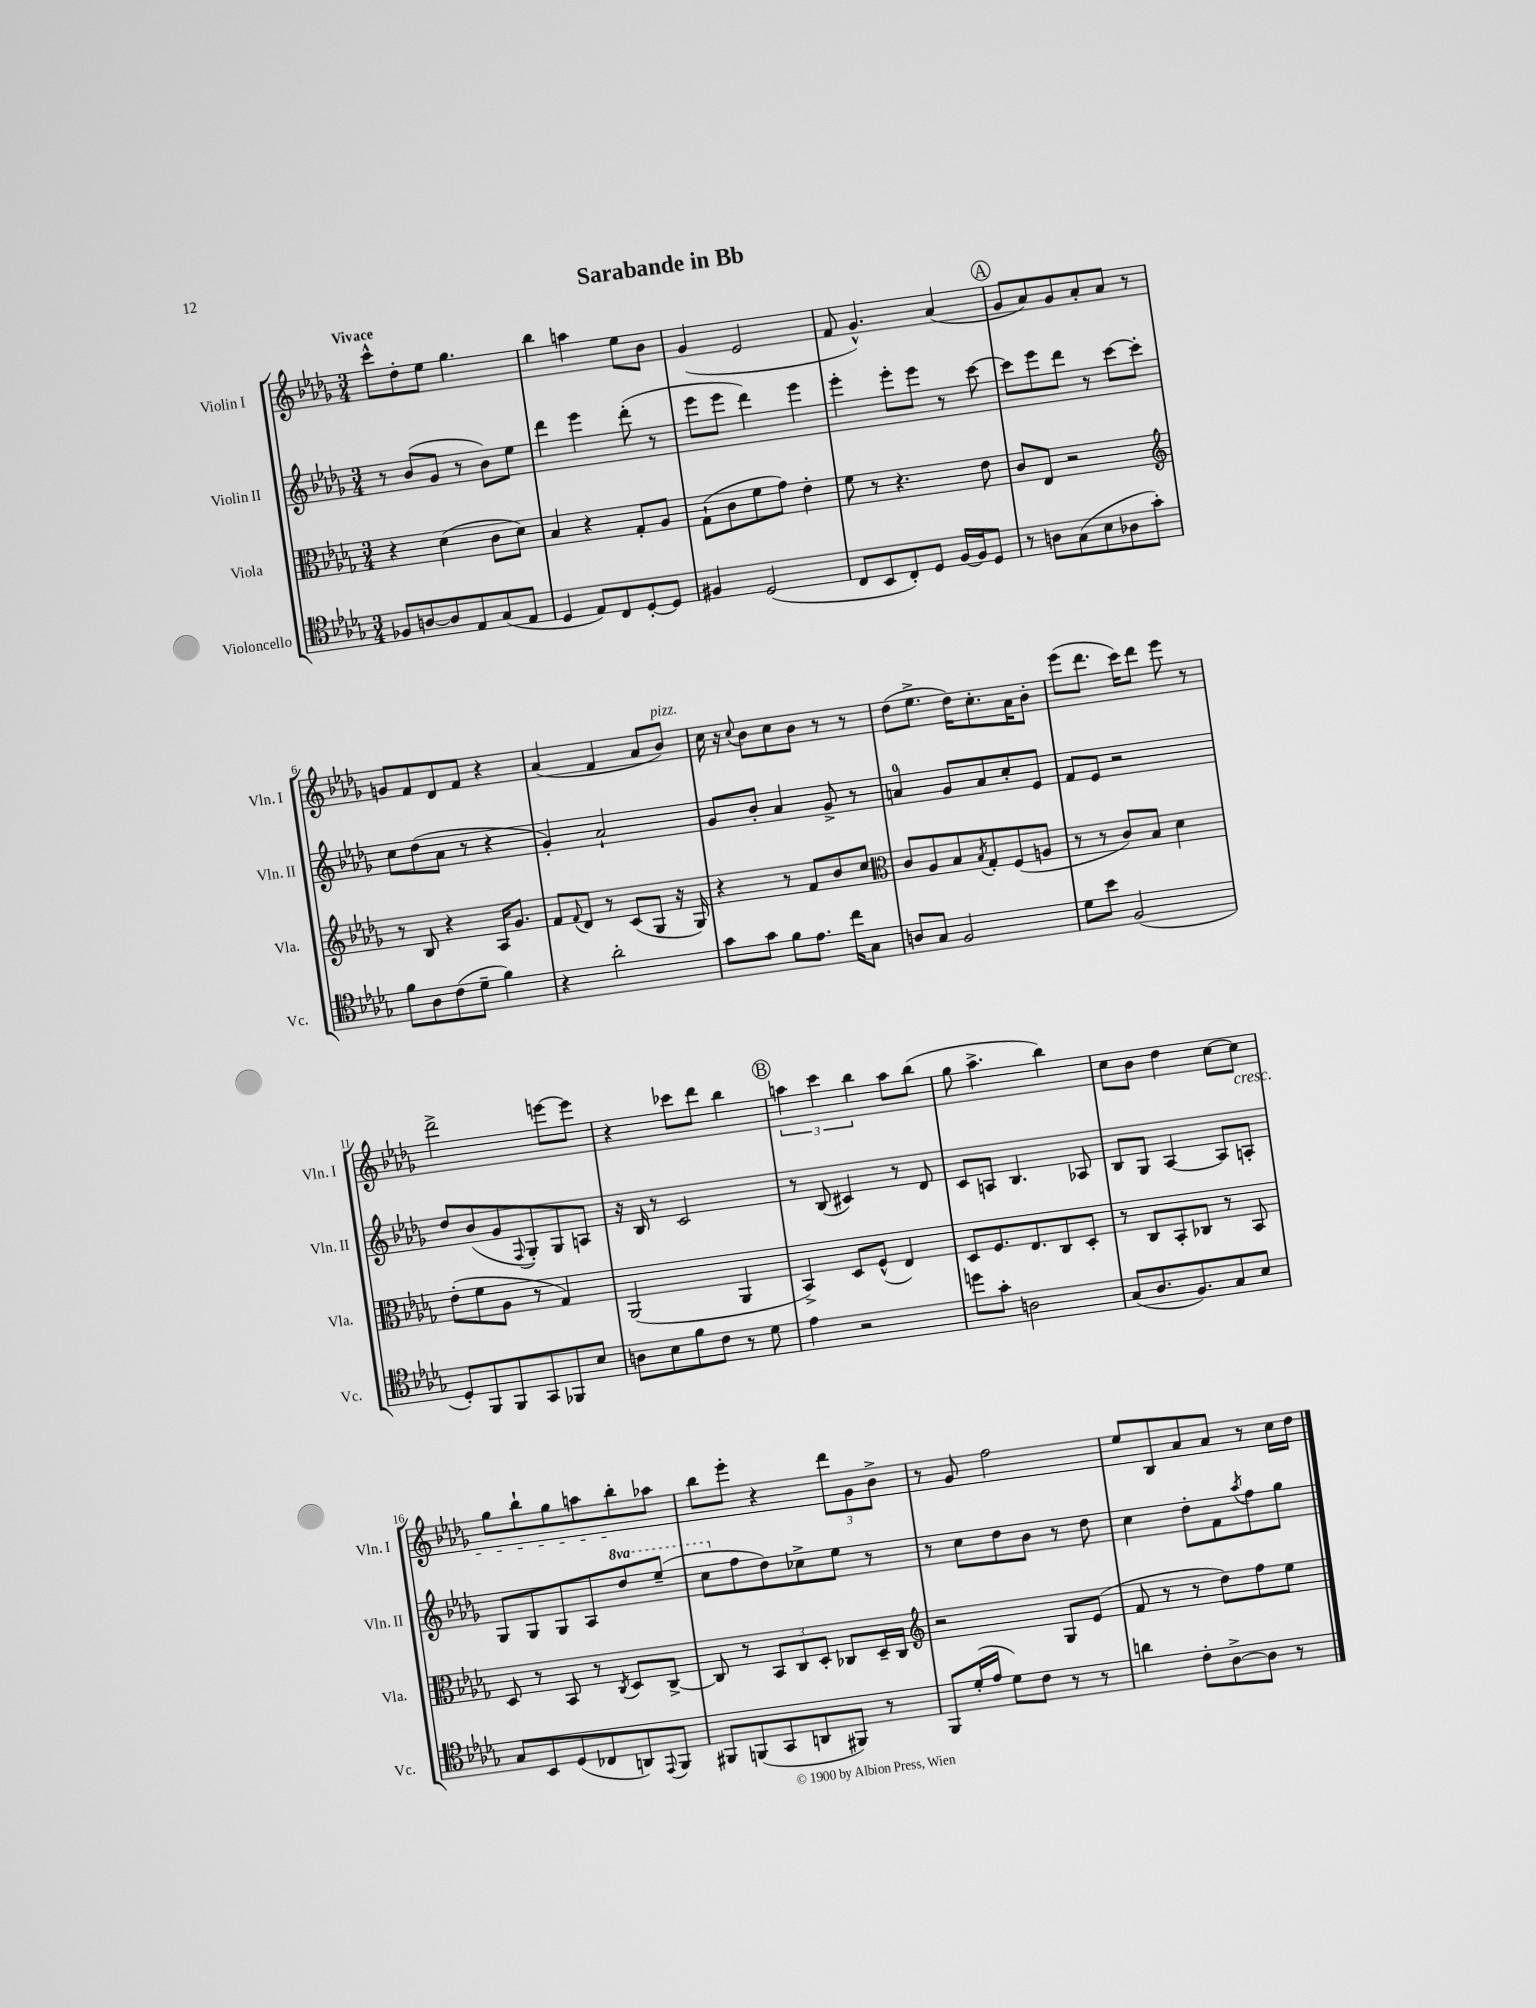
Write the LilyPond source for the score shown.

\header { title = "Sarabande in Bb" }
<<
\new StaffGroup <<
\new Staff = "s0" \with { instrumentName = "Violin I" shortInstrumentName = "Vln. I" } {
    \clef treble \key des \major \numericTimeSignature \time 3/4 \tempo "Vivace"
    c'''8-^ des''8-. ees''8 ges''4. |
    bes''4 a''4 ees''8 bes'8 |
    ges'4( ees'2 |
    f'8 ges'4.-^) aes'4( |
    \mark \markup { \circle "A" } ges'8 aes'8) ges'8 aes'8-. aes'8 r8 |
    g'8 f'8 des'8 f'8 r4 |
    aes'4( f'4 aes'8 bes'8^\markup { \italic "pizz." }) |
    c''16 r16 \appoggiatura { c''8 } bes'8 c''8 bes'8 r8 r8 |
    des''8( ees''8.-> des''16) c''8.-. aes'16 bes'8-. |
    ees'''8( des'''8. c'''16) des'''8 ees'''8 r8 |
    des'''2-> e'''8~ e'''8 |
    r4 ces'''8 des'''8 bes''4 |
    \mark \markup { \circle "B" } \tuplet 3/2 { a''4 c'''4 bes''4 } a''8 bes''8( |
    ges''8 aes''4.-> bes''4) |
    c''8 bes'8 des''4 c''8~ c''8\cresc |
    ges''8 bes''8-! ges''8 a''8 bes''8-.\! aes''8 |
    bes''8 ees'''8-. r4 \tuplet 3/2 { des'''8 ges'8 bes'8-> } |
    r8 ges'8 f''2 |
    ees''8 bes8 aes'8 aes'8 r8 c''16 des''16 \bar "|." |
}
\new Staff = "s1" \with { instrumentName = "Violin II" shortInstrumentName = "Vln. II" } {
    \clef treble \key des \major \numericTimeSignature \time 3/4 \set Staff.ottavationMarkups = #ottavation-simple-ordinals
    r8 bes'8( ges'8 r8 bes'8) ees''8 |
    des'''4 ees'''4 des'''8-.( r8 |
    ees'''8 ees'''8 des'''4) ees'''4 |
    ees'''4-. ees'''8-. ees'''8 r8 c'''8~ |
    \mark \markup { \circle "A" } c'''8 ees'''8 des'''8 r8 c'''8~ c'''8-. |
    c''8 des''8( aes'8 r8 r4 |
    ges'4-.) aes'2-! |
    ges'8 bes'8-. aes'4 ges'8-> r8 |
    a'4-0 ges'8 a'8 c''8-. ees'8 |
    f'8 ees'8 r2 |
    des''8 bes'8( ges'8 \appoggiatura { f8 } ges8-.) ges8 a8 |
    r16 bes16 r8 c'2 |
    \mark \markup { \circle "B" } r8 bes8( cis'4) r8 des'8 |
    c'8 a8 bes4. aes8 |
    bes8 ges8 aes4~ aes8 a8-. |
    ges8 ges8 ges8 aes8 \ottava #1 des'''8 ees'''8--( |
    c'''8 \ottava #0 f''8 des''8) ces''8-> ees''8 r8 |
    r8 c''8 des''8 bes'8 r8 des''8 |
    c''4 des''8-. f'8 \acciaccatura { aes''8 } f''8 ges''8 \bar "|." |
}
\new Staff = "s2" \with { instrumentName = "Viola" shortInstrumentName = "Vla." } {
    \clef alto \key des \major \numericTimeSignature \time 3/4
    r4 des'4( c'8 des'8) |
    bes4 r4 ges8-. aes8 |
    ges8-!( c'8 f'8 ges'8) ees'4-. |
    f'8 r8 r4. ees'8 |
    \mark \markup { \circle "A" } c'8 ees8 r2 |
    \clef treble r8 bes8 r4 aes16 ges'8. |
    f'8 \appoggiatura { f'8 } des'8 r8 c'8( ges8 r16 ges16) |
    r4 r8 f'8 bes'8 c''8 |
    \clef alto c'8 aes8 bes8 \acciaccatura { bes8 } ges8-. f8( a8 |
    r8 r8 c'8) bes8 des'4 |
    ees'8-.( f'8 aes8 r8 ges4) |
    aes,2( aes,4 |
    \mark \markup { \circle "B" } bes,4->) des8 f8-^( ees4) |
    des8 f8. ees8. c8 des8-. |
    r8 c8 bes,8-. ces8 r8 bes,8 |
    des8 r8 bes,8 r8 \acciaccatura { c8 } des8 c8~-> |
    c8 r8 \tuplet 3/2 { bes,8 c8 des8-. } ces8 des16-- ces16 |
    \clef treble r2 ges8 ees'8( |
    f'8 r8 r8 des''8) f''8 ees''8 \bar "|." |
}
\new Staff = "s3" \with { instrumentName = "Violoncello" shortInstrumentName = "Vc." } {
    \clef tenor \key des \major \numericTimeSignature \time 3/4
    fes8 a8~ a8 ees8 ges8( ees8 |
    des4 ees8) c8 des8~-. des8 |
    fis4 des2( |
    c8 bes,8 c8-.) des8 f16~ f16 des8 |
    \mark \markup { \circle "A" } r8 a8 ges8( bes8 aes8 ges'8-.) |
    f'8 aes8 c'8( des'8-- f'4) |
    r4 aes'2-. |
    ges'8 ges'8 f'8 ees'8. c''16 ges8 |
    a8 ges8 f2 |
    des'8 bes'8 f2( |
    des8-.) f,8 f,8 ges,8 fes,8 bes8 |
    a8 bes8 f'8 c'8 r8 des'8 |
    \mark \markup { \circle "B" } ees'4 r2 |
    d''8 ges'8-. a2 |
    ges8( aes8. f8.) ges8 bes8 |
    ges8 bes,8 des8( ces8 a,8) \appoggiatura { ees,8 } f,8 |
    fis,8 f,8( ges,8 a,8 fis,8) r8 |
    f,8 des'16-.( ees'16 des'8) c'8 r8 r8 |
    a'4 c'8-. aes8~-> aes8 r8 \bar "|." |
}
>>
>>
